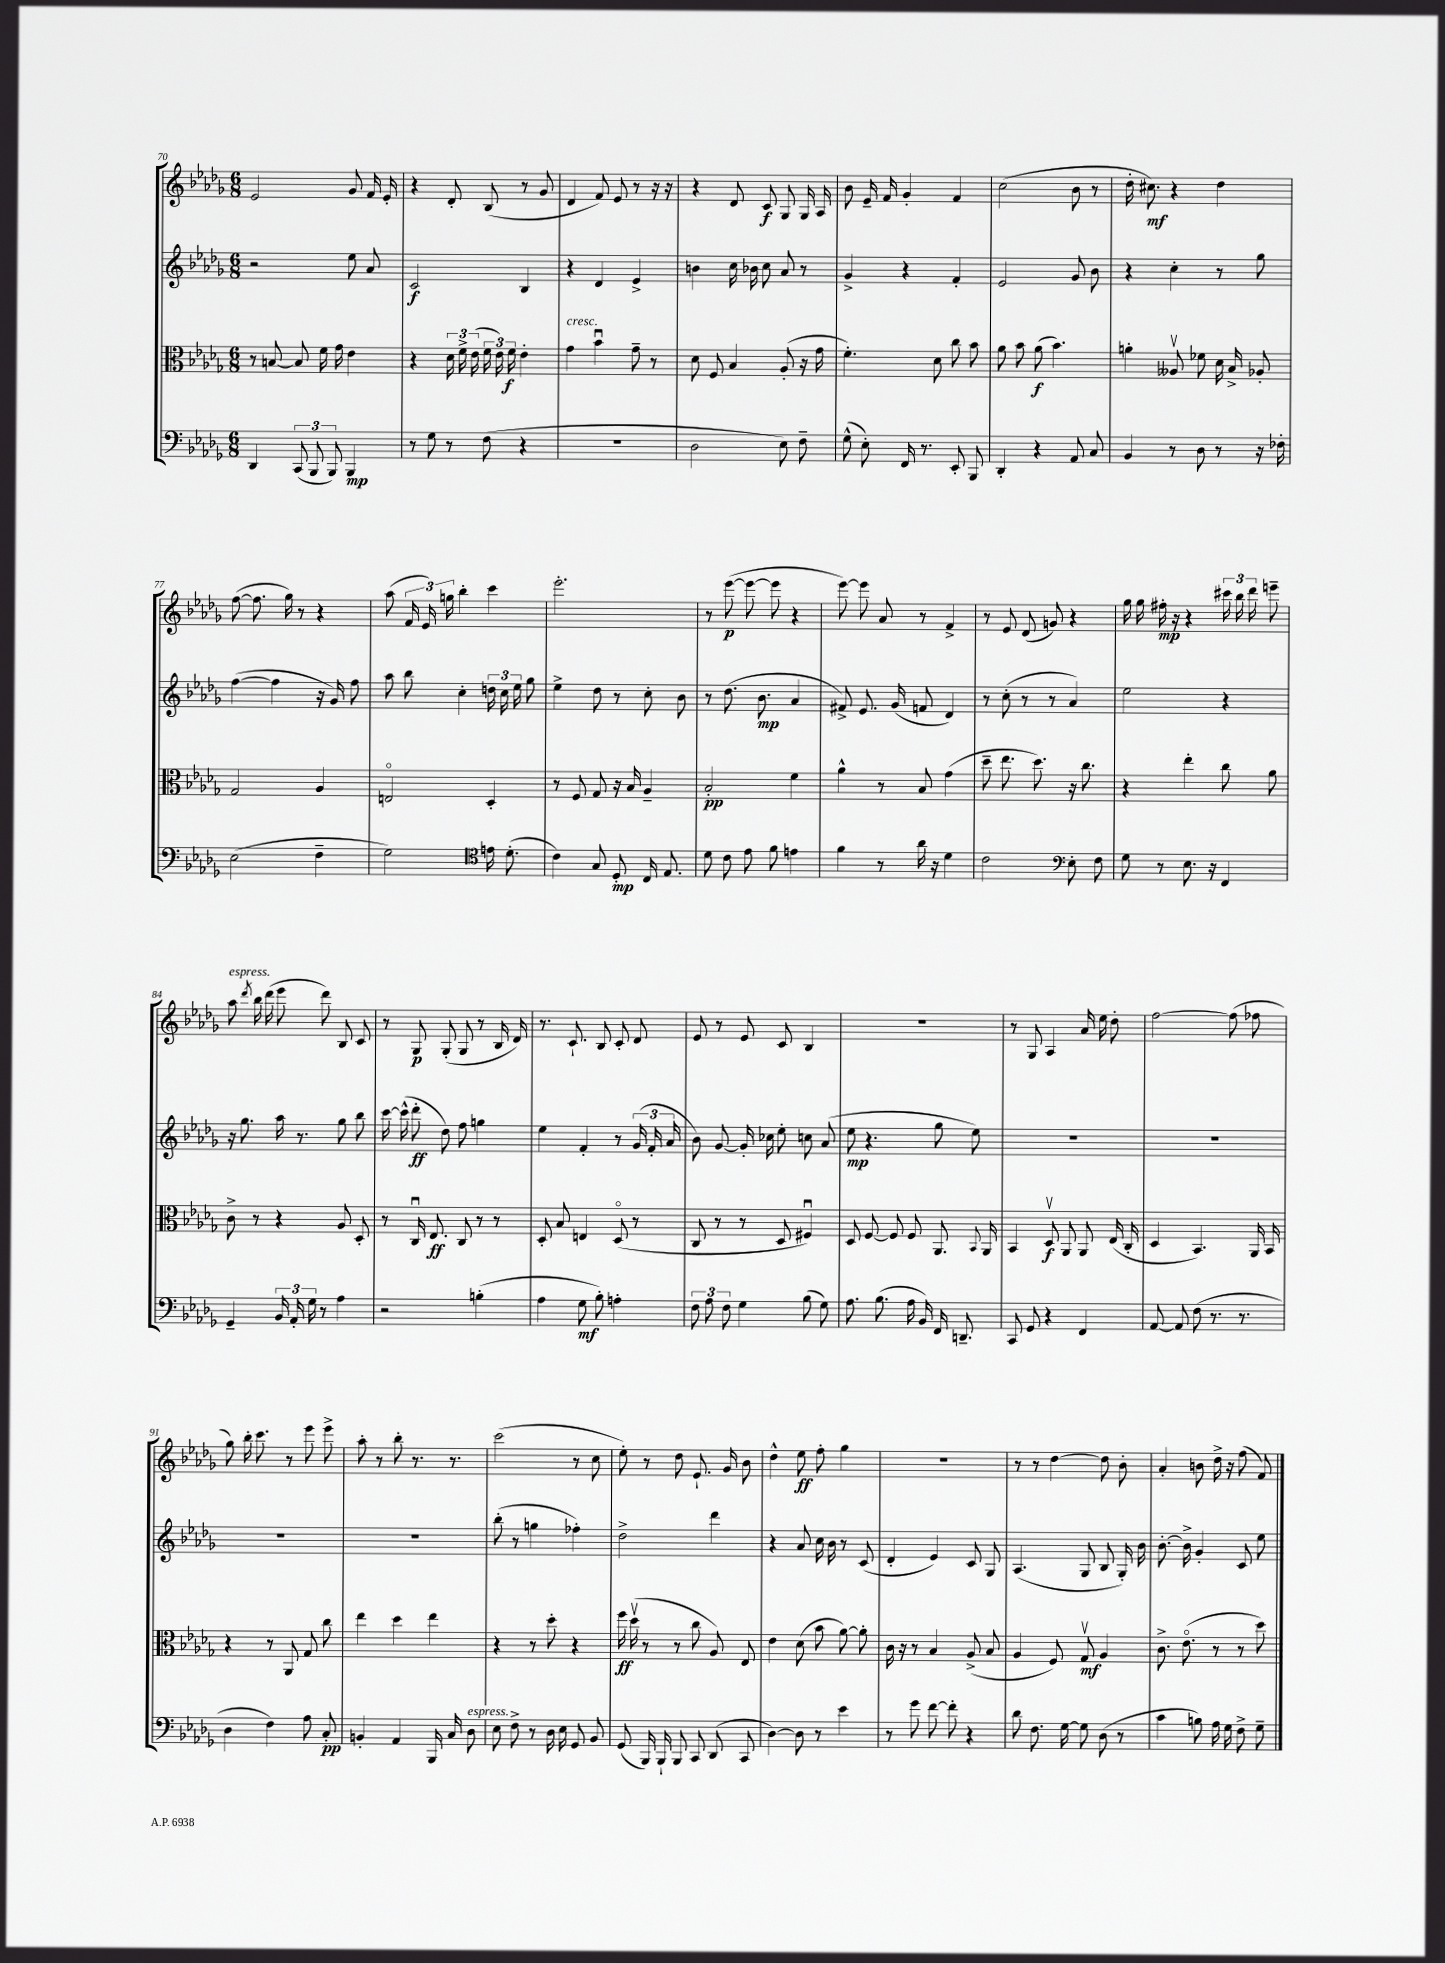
<<
\new StaffGroup <<
\new Staff = "s0" {
    \clef treble \key des \major \numericTimeSignature \time 6/8
    \autoBeamOff ees'2 ges'8 f'16 ees'16-. |
    r4 des'8-. bes8( r8 ges'8 |
    des'4 f'8) ees'8 r8 r16 r16 |
    r4 des'8 c'8\f ges8 ges16 aes16 |
    bes'8 ees'16-- f'16 ges'4-. f'4 |
    c''2( bes'8 r8 |
    des''16-. cis''8.\mf) r4 des''4 |
    f''8~( f''8. ges''16) r8 r4 |
    aes''8( \tuplet 3/2 { f'16 ees'16) g''16 } bes''4-. c'''4 |
    ees'''2.-. |
    r8 ees'''8~\p( ees'''8~ ees'''8 r4 |
    ees'''8~) ees'''8 aes'8 r8 f'4-> |
    r8 ees'8 des'8( g'8) r4 |
    ges''16 ges''16 fis''16-.\mp r16 r4 \tuplet 3/2 { cis'''16 bes''16 des'''16 } e'''8-- |
    aes''8^\markup { \italic "espress." } \acciaccatura { des'''8 } bes''16 des'''16( ees'''8 des'''8) bes8 c'8 |
    r8 ges8\p ges8-.( ges8 r8 bes16 des'16) |
    r8. c'8.-! bes8 c'8-. des'8 |
    ees'8 r8 ees'8 c'8 bes4 |
    R2. |
    r8 ges8 aes4 aes'16 ees''16 des''8-. |
    f''2~ f''8( fes''8 |
    ges''8) bes''16-. c'''8. r8 ees'''8 ees'''8-> |
    aes''8-. r8 bes''8-. r8. r8. |
    c'''2( r8 c''8 |
    ees''8-.) r8 des''8 ees'8.-! ges'16 bes'8 |
    des''4-^ ees''8\ff f''8-. ges''4 |
    R2. |
    r8 r8 des''4~ des''8 bes'8-. |
    aes'4-. b'8 des''16-> r16 f''8( f'8) \bar "|." |
}
\new Staff = "s1" {
    \clef treble \key des \major \numericTimeSignature \time 6/8
    \autoBeamOff r2 ees''8 aes'8 |
    c'2\f bes4 |
    r4 des'4 ees'4-> |
    b'4 c''16 bes'16 c''8 aes'8 r8 |
    ges'4-> r4 f'4-. |
    ees'2 ges'8 bes'8 |
    r4 c''4-. r8 ges''8 |
    f''4~( f''4 r16 ges'16) f''8 |
    aes''8 bes''8 c''4-. \tuplet 3/2 { d''16 c''16 ees''16 } ges''8 |
    ees''4-> des''8 r8 c''8-. bes'8 |
    r8 des''8.( bes'8.\mp aes'4 |
    fis'8->) ees'8. ges'16( f'8 des'4) |
    r8 c''8-.( r8 r8 aes'4) |
    ees''2 r4 |
    r16 ges''8. aes''16 r8. ges''8 bes''8 |
    c'''16~ c'''16-^( des'''8-.\ff des''8) f''8 g''4 |
    ees''4 f'4-. r8 \tuplet 3/2 { ges'16( f'16-. aes'16 } |
    bes'8) ges'8~ ges'16-. ces''16 ees''8-. c''8 aes'8( |
    ees''8\mp r4. ges''8 ees''8) |
    R2. |
    R2. |
    R2. |
    R2. |
    bes''8-.( r8 g''4 fes''4-.) |
    des''2-> des'''4 |
    r4 aes'8 c''16 bes'16 r8 c'8( |
    des'4-. ees'4) c'8 ges8 |
    aes4.( ges8 bes8 ges16-.) bes'16 |
    bes'8.~-. bes'16-> ges'4-. c'8 ees''8 \bar "|." |
}
\new Staff = "s2" {
    \clef alto \key des \major \numericTimeSignature \time 6/8
    \autoBeamOff r8 b8~ b8 f'16 ges'16 ees'4 |
    r4 \tuplet 3/2 { des'16 f'16-> ees'16( } \tuplet 3/2 { f'16 ees'16) f'16\f } ees'4-. |
    ges'4^\markup { \italic "cresc." } bes'4\downbow ges'8-- r8 |
    des'8 f8 bes4 aes8-.( r16 ges'16 |
    f'4.-.) des'8 c''8 bes'8 |
    aes'8 bes'8 aes'8\f( bes'4.) |
    a'4-. aeses8\upbow fes'8 des'16 bes16-> aes8-. |
    ges2 aes4 |
    e2\flageolet des4-. |
    r8 f8 ges8 r16 bes16 aes4-- |
    bes2-.\pp f'4 |
    aes'4-^ r8 bes8 ges'4( |
    des''8-- ees''8. des''8.) r16 c''8. |
    r4 ees''4-. c''8 aes'8 |
    c'8-> r8 r4 aes8 des8-. |
    r8 c16\downbow ees8.\ff c8 r8 r8 |
    des8-. bes8 e4 des8\flageolet( r8 |
    c8 r8 r8 des8 fis4\downbow) |
    des8 f8~ f8 f8 aes,8. \appoggiatura { bes,8 } aes,16 |
    bes,4 des8\upbow\f aes,8 aes,8 ees16( c16-. |
    des4 bes,4.) aes,16 bes,16 |
    r4 r8 aes,8 ges8 c''8 |
    ees''4 des''4 ees''4 |
    r4 r8 des''8-. r4 |
    f''16\ff des''16\upbow( r8 r8 c''8 aes8) ees8 |
    ees'4 des'8( bes'8 aes'8~) aes'8-. |
    c'16 r16 r8 bes4 aes8->( bes8 |
    aes4 f8) ges8\upbow\mf aes4 |
    c'8.-> ees'8.\flageolet( r8 r8 des''8) \bar "|." |
}
\new Staff = "s3" {
    \clef bass \key des \major \numericTimeSignature \time 6/8
    \autoBeamOff des,4 \tuplet 3/2 { c,8( bes,,8 bes,,8) } bes,,4\mp |
    r8 ges8 r8 f8( r4 |
    R2. |
    des2 ees8) f8-- |
    ges8-^( ees8-.) f,16 r8. ees,8-. bes,,8 |
    des,4-. r4 aes,8 c8 |
    bes,4 r8 des8 r8 r16 fes16-. |
    ees2( f4-- |
    ges2) \clef tenor e'16 des'8.-.( |
    c'4) ges8 des8-.\mp c16 ees8. |
    des'8 c'8 ees'8 f'8 e'4 |
    f'4 r8 aes'16 r16 des'4 |
    c'2 \clef bass ees8-. f8 |
    ges8 r8 ees8. r16 f,4 |
    ges,4-- \tuplet 3/2 { bes,16 aes,16-. ges16 } r8 aes4 |
    r2 b4-.( |
    aes4 ges8\mf bes8-.) a4-. |
    \tuplet 3/2 { f8 aes8 f8 } ges4 bes8( ges8) |
    aes8. bes8.( aes16 bes,16) f,16 d,8.-- |
    c,8 ges,8 r4 f,4 |
    aes,8~ aes,8 f8( r8. r8. |
    des4 f4) aes8 c8-.\pp |
    b,4-. aes,4 bes,,16 c16 des8^\markup { \italic "espress." } |
    ees8 f8-> r8 des16 ees16 ges,8 bes,8 |
    ges,8( bes,,16) bes,,16-! bes,,8 c,8 des,8( c,8 |
    des4~) des8 r8 ees'4 |
    r8 ges'8 f'8~ f'8-. r4 |
    des'8 f8. ges16~ ges8 des8( r8 |
    c'4 b8) aes16 ges16 f8-> ges8-- \bar "|." |
}
>>
>>
\layout { \context { \Score currentBarNumber = #70 } }
